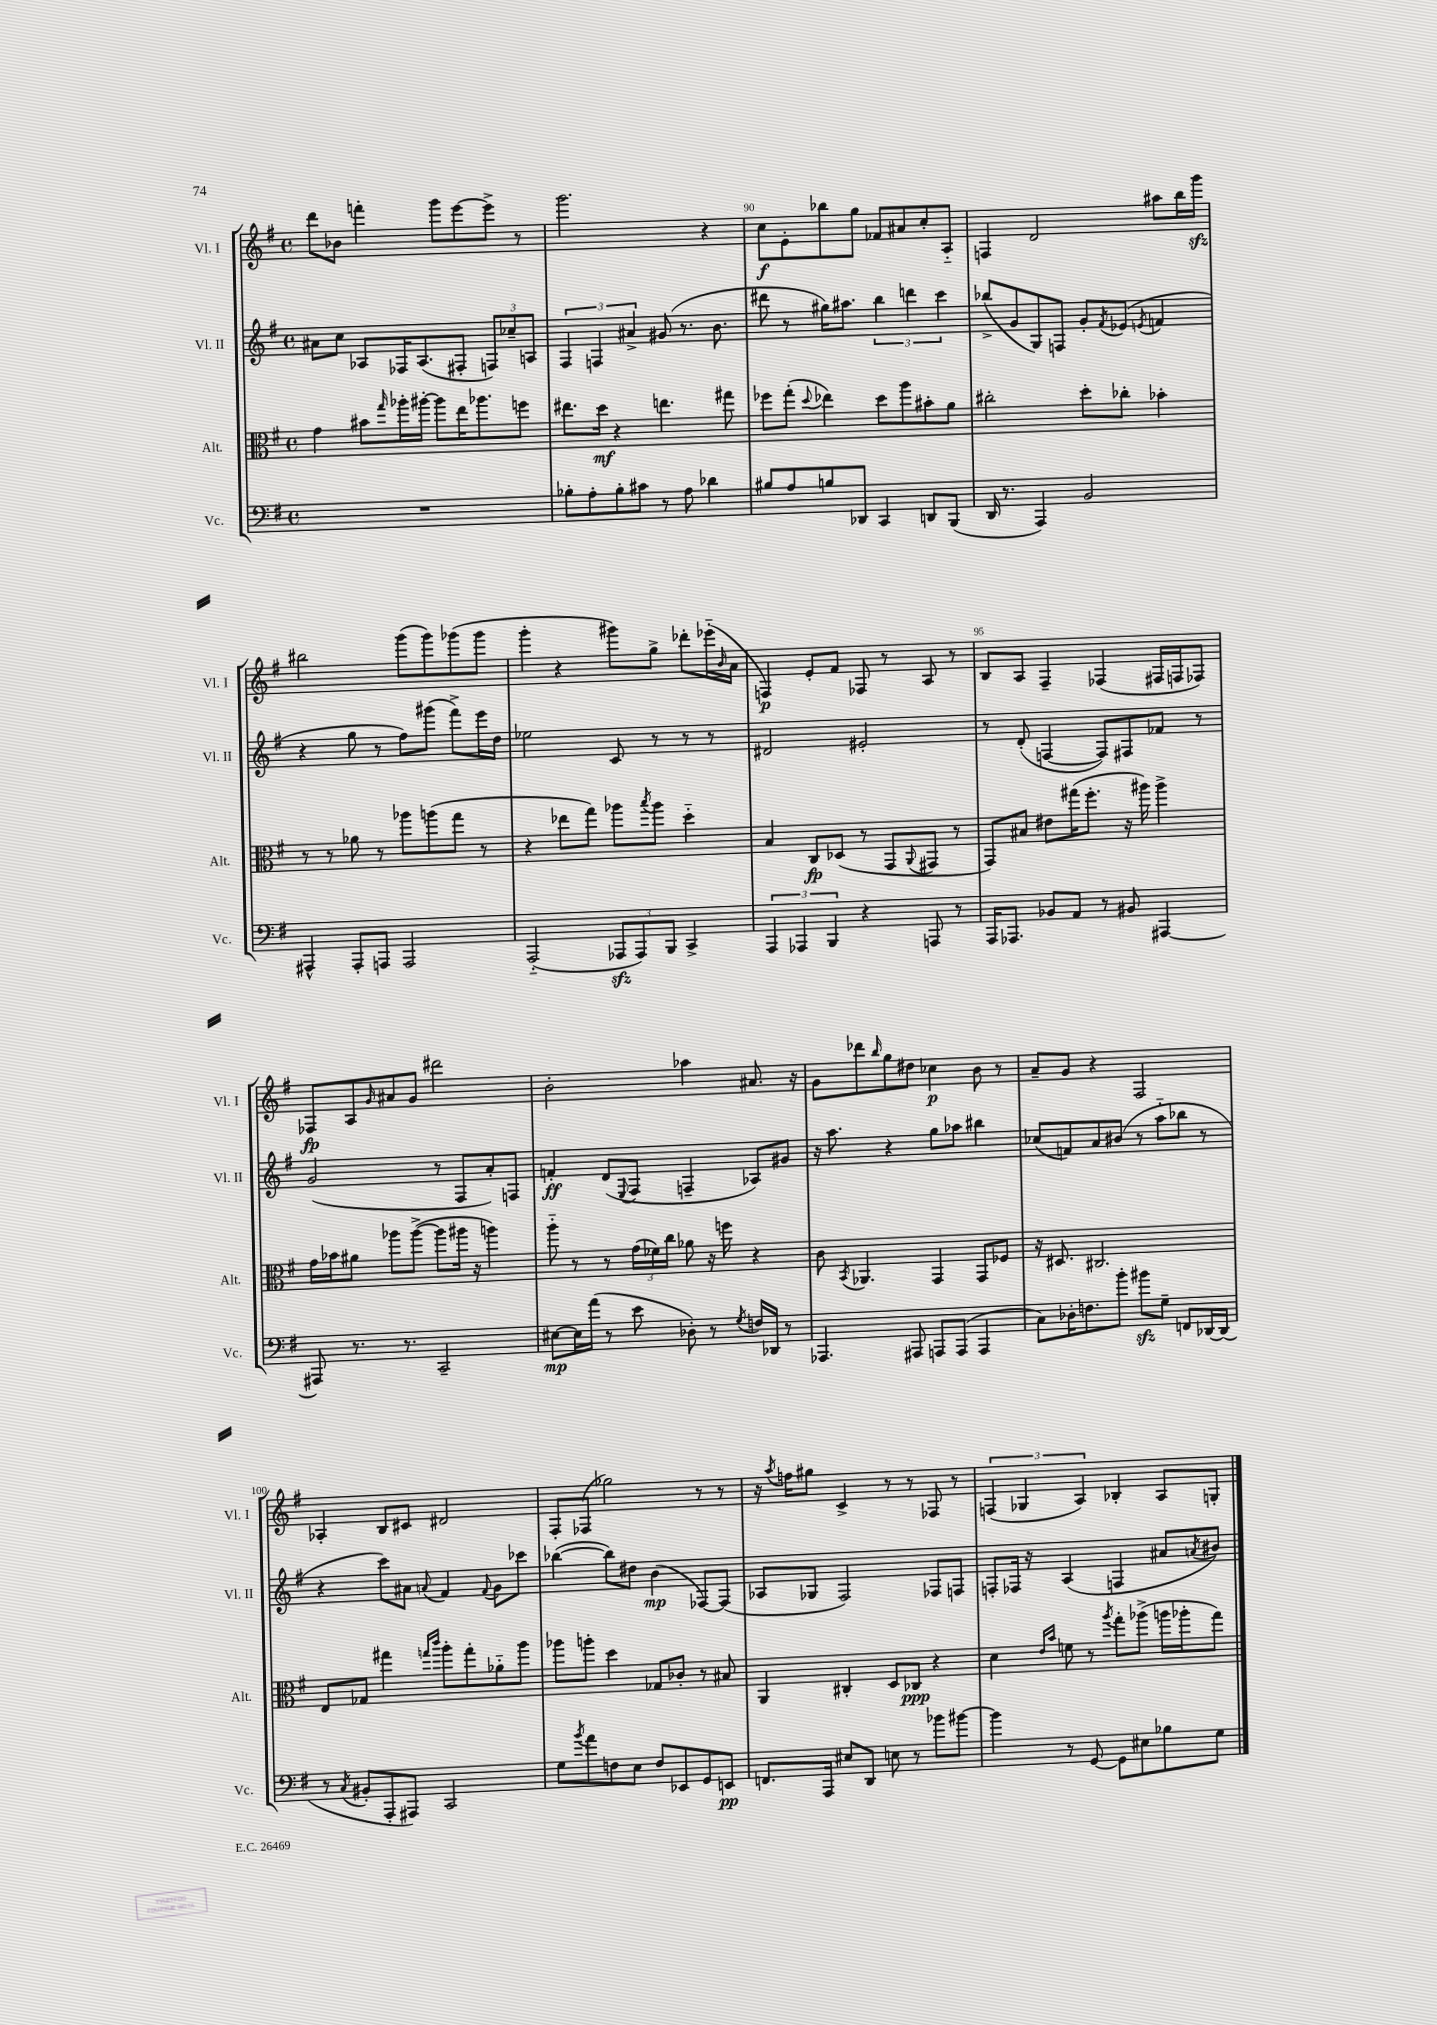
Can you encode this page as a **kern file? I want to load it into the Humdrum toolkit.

**kern	**dynam	**kern	**dynam	**kern	**dynam	**kern	**dynam
*part4	*part4	*part3	*part3	*part2	*part2	*part1	*part1
*staff4	*staff4	*staff3	*staff3	*staff2	*staff2	*staff1	*staff1
*I"Vc.	*	*I"Alt.	*	*I"Vl. II	*	*I"Vl. I	*
*I'Vc.	*	*I'Alt.	*	*I'Vl. II	*	*I'Vl. I	*
*clefF4	*	*clefC3	*	*clefG2	*	*clefG2	*
*k[f#]	*	*k[f#]	*	*k[f#]	*	*k[f#]	*
*M4/4	*	*M4/4	*	*M4/4	*	*M4/4	*
*met(c)	*	*met(c)	*	*met(c)	*	*met(c)	*
=88	=88	=88	=88	=88	=88	=88	=88
1r	.	4g\	.	8a#X\L	.	8ddd\L	.
.	.	.	.	8cc\J	.	8b-X\J	.
.	.	8b#X\L	.	8A-X/L	.	4fffn'\	.
.	.	16qqgg/	.	.	.	.	.
.	.	16aa-X'\L	.	16F-X/K	.	.	.
.	.	[16aa#X'\JJ	.	(8.A-/	.	.	.
.	.	8aa#\L]	.	.	.	8ggg\L	.
.	.	16ee\K	.	8F#X'/J	.	[8eee\	.
.	.	8.aa-X\	.	.	.	.	.
.	.	.	.	12Fn/L)	.	8eee^\J]	.
.	.	.	.	12cc-X~/	.	.	.
.	.	8ffn\J	.	.	.	8r	.
.	.	.	.	12An/J	.	.	.
=89	=89	=89	=89	=89	=89	=89	=89
8B-X'\L	.	8.ee#X\L	.	6F#/	.	2.ggg\	.
8A'\	.	.	.	.	.	.	.
.	.	.	.	6Fn/	.	.	.
.	.	16dd\Jk	mf	.	.	.	.
8B-'\	.	4r	.	.	.	.	.
.	.	.	.	6a#X^/	.	.	.
8c#X\J	.	.	.	.	.	.	.
8r	.	4.een\	.	(8g#X/	.	.	.
8A\	.	.	.	8.r	.	.	.
4d-X\	.	.	.	.	.	4r	.
.	.	.	.	8.b\	.	.	.
.	.	8gg#X\	.	.	.	.	.
=90	=90	=90	=90	=90	=90	=90	=90
8B#X/L	.	8ff-X\L	.	8ddd#X\	.	8cc\L	f
8A/	.	(8gg'\J	.	8r	.	8e'\	.
.	.	8qqdd/	.	.	.	.	.
8Bn/	.	4ee-X\)	.	16gg#X\KL)	.	8bb-X\	.
.	.	.	.	8.aa#X\J	.	.	.
8DD-X/J	.	.	.	.	.	8gg\J	.
4CC/	.	8dd\L	.	6bb\	.	8f-X/L	.
.	.	8aa\	.	.	.	8a#X/	.
.	.	.	.	6dddn\	.	.	.
8DDn/L	.	8b#X'\	.	.	.	8cc'/	.
.	.	.	.	6ccc\	.	.	.
(8BBB/J	.	8a\J	.	.	.	8A/J	.
=91	=91	=91	=91	=91	=91	=91	=91
16DD/	.	2cc#X'\	.	(8bb-X^/L	.	4Fn/	.
8.r	.	.	.	.	.	.	.
.	.	.	.	8g/	.	.	.
4AAA/)	.	.	.	8G/)	.	2d/	.
.	.	.	.	8Fn/J	.	.	.
2BB/	.	8dd'\L	.	8g'/L	.	.	.
.	.	.	.	8qf#/	.	.	.
.	.	8cc-X'\J	.	(8e-X/J	.	.	.
.	.	.	.	8qen/	.	.	.
.	.	4b-X'\	.	4fn/	.	8aa#X\L	.
.	.	.	.	.	.	16bb\L	.
.	.	.	.	.	.	16gggzz\JJ	.
!!LO:LB:g=z
=92	=92	=92	=92	=92	=92	=92	=92
4AAA#X^^/	.	8r	.	4r	.	2bb#X\	.
.	.	8r	.	.	.	.	.
8AAA#'/L	.	8a-X\	.	8gg\	.	.	.
8AAAn/J	.	8r	.	8r	.	.	.
2AAA/	.	8aa-X\L	.	8ff#\L)	.	(8ggg\L	.
.	.	(8aan\	.	(8ggg#X\J	.	8ggg\)	.
.	.	8gg\J	.	8fff#^\L)	.	(8ggg-X\	.
.	.	8r	.	16eee\L	.	8ggg-\J	.
.	.	.	.	16dd\JJ	.	.	.
=93	=93	=93	=93	=93	=93	=93	=93
(2AAA/	.	4r	.	2ee-X\	.	4ggg'\	.
.	.	8ee-X\L	.	.	.	4r	.
.	.	8gg\J)	.	.	.	.	.
12AAA-Xzz/L	.	8aa-X\L	.	8c/	.	8ggg#X\L)	.
12AAA-/)	.	.	.	.	.	.	.
.	.	8qbb/	.	.	.	.	.
.	.	8aa-\J	.	8r	.	8gg^\J	.
12BBB/J	.	.	.	.	.	.	.
4CC^/	.	4dd\	.	8r	.	8ddd-X'\L	.
.	.	.	.	8r	.	(16eee-X\L	.
.	.	.	.	.	.	16qqb/	.
.	.	.	.	.	.	16a\JJ	.
=94	=94	=94	=94	=94	=94	=94	=94
6AAA/	.	4B/	.	2d#X/	.	4Fn/)	p
6AAA-X/	.	.	.	.	.	.	.
.	.	8C/L	fp	.	.	8e'/L	.
6BBB/	.	.	.	.	.	.	.
.	.	(8D-X/J	.	.	.	8f#/J	.
4r	.	8r	.	2e#X'/	.	8F-X/	.
.	.	8GG/L	.	.	.	8r	.
.	.	8qqAA/	.	.	.	.	.
8AAAn/	.	8GG#X/J	.	.	.	8A/	.
8r	.	8r	.	.	.	8r	.
=95	=95	=95	=95	=95	=95	=95	=95
16AAA/KL	.	8GG/L)	.	8r	.	8B/L	.
8.AAA-X/J	.	.	.	.	.	.	.
.	.	8B#X/J	.	(8d'/	.	8A/J	.
8BB-X/L	.	8e#X\L	.	[4Fn/	.	4F#~/	.
8AA/J	.	(16gg#X\K	.	.	.	.	.
.	.	8.ff#'\J	.	.	.	.	.
8r	.	.	.	8F/L])	.	(4F-X/	.
8BB#X/	.	16r	.	8F#X/	.	.	.
.	.	16aa#X\)	.	.	.	.	.
[4AAA#X/	.	4aa#^\	.	8f-X/J	.	16F#X/LL	.
.	.	.	.	.	.	16Fn/J	.
.	.	.	.	8r	.	8F-X/J)	.
!!LO:LB:g=z
=96	=96	=96	=96	=96	=96	=96	=96
8AAA#X/]	.	16g\LL	.	(2g/	.	8F-X/L	fp
.	.	16b-X\J	.	.	.	.	.
8.r	.	8a#X\J	.	.	.	8A/	.
.	.	.	.	.	.	16qqg/	.
.	.	8aa-X\L	.	.	.	8a#X/	.
8.r	.	.	.	.	.	.	.
.	.	([8aa-^\J	.	.	.	8g/J	.
2CC~/	.	8aa-\L]	.	8r	.	2ddd#X\	.
.	.	16aa#X\Jk	.	8F#/L	.	.	.
.	.	16r	.	.	.	.	.
.	.	4aan\)	.	8a'/)	.	.	.
.	.	.	.	8Fn/J	.	.	.
=97	=97	=97	=97	=97	=97	=97	=97
[8E#X\L	mp	8aa\	.	4fn'/	ff	2b'\	.
16E#\L]	.	8r	.	.	.	.	.
(16a\JJ	.	.	.	.	.	.	.
8r	.	8r	.	(8d/L	.	.	.
.	.	.	.	8qqE/	.	.	.
8e\	.	(24g\LL	.	8F#/J	.	.	.
.	.	24f-X\)	.	.	.	.	.
.	.	24cc\JJ	.	.	.	.	.
8D-X'\)	.	8a-X\	.	4Fn~/	.	4aa-X\	.
8r	.	16r	.	.	.	.	.
.	.	16ffn\	.	.	.	.	.
8qG/	.	.	.	.	.	.	.
16Fn/LL	.	4r	.	8A-X/L)	.	8.a#X/	.
16DD-X/JJ	.	.	.	.	.	.	.
8r	.	.	.	8g#X/J	.	.	.
.	.	.	.	.	.	16r	.
=98	=98	=98	=98	=98	=98	=98	=98
4.AAA-X/	.	8c\	.	16r	.	8g\L	.
.	.	.	.	8.aa\	.	.	.
.	.	8qBB/	.	.	.	.	.
.	.	4.AA-X/	.	.	.	8ddd-X\	.
.	.	.	.	.	.	16qqbb/	.
.	.	.	.	4r	.	8gg\	.
8AAA#X/	.	.	.	.	.	8dd#X\J	.
8AAAn/L	.	4GG/	.	8gg\L	.	4cc-X\	p
(8AAA/J	.	.	.	8aa-X\J	.	.	.
4AAA/	.	8GG/L	.	4bb#X\	.	8b\	.
.	.	8F-X/J	.	.	.	8r	.
=99	=99	=99	=99	=99	=99	=99	=99
8C\L)	.	16r	.	(8cc-X/L	.	8a~/L	.
.	.	8.D#X/	.	.	.	.	.
16D-X'\K	.	.	.	8fn/)	.	8g/J	.
8.Fn\	.	.	.	.	.	.	.
.	.	2.C#X/	.	8a/	.	4r	.
8b'\J	.	.	.	(8b#X/J	.	.	.
8b#Xzz\L	.	.	.	8r	.	2F#/	.
8G~\J	.	.	.	8aa\L	.	.	.
8FFn/L	.	.	.	8bb-X\J	.	.	.
[16DD-X/L	.	.	.	8r	.	.	.
(16DD-/JJ]	.	.	.	.	.	.	.
!!LO:LB:g=z
=100	=100	=100	=100	=100	=100	=100	=100
8r	.	8E/L	.	4r	.	4A-X'/	.
8qC/	.	.	.	.	.	.	.
8BB#X'/L	.	8G-X/J	.	.	.	.	.
8AAA'/	.	4gg#X\	.	8ccc\L)	.	8B/L	.
8AAA#X/J)	.	.	.	8a#X\J	.	8c#X/J	.
.	.	16qqggn/LL	.	.	.	.	.
.	.	16qqccc/JJ	.	8qqan/	.	.	.
2CC/	.	8aa'\L	.	4f#/	.	2d#X/	.
.	.	8gg'\	.	.	.	.	.
.	.	.	.	8qqf#/	.	.	.
.	.	8a-X\	.	8g\L	.	.	.
.	.	8aa\J	.	8ccc-X\J	.	.	.
=101	=101	=101	=101	=101	=101	=101	=101
8G\L	.	8aa-X\L	.	([4bb-X\	.	8F#'/L	.
8qb/	.	.	.	.	.	.	.
8a\	.	8aan'\J	.	.	.	(8F-X/J	.
8Fn\	.	4dd\	.	8bb-\L])	.	2gg-X\)	.
8E\J	.	.	.	8dd#X\J	.	.	.
8F/L	.	8G-X/L	.	(4b\	mp	.	.
8EE-X/	.	8c-X'/J	.	.	.	.	.
8GG/	.	8r	.	[8F-X/L)	.	8r	.
8EEn/J	pp	8B#X/	.	(8F-/J]	.	8r	.
=102	=102	=102	=102	=102	=102	=102	=102
8.FFn/L	.	4AA/	.	8A-X/L	.	16r	.
.	.	.	.	.	.	8qaa/	.
.	.	.	.	.	.	16ffn\KL	.
.	.	.	.	8G-X/J	.	8gg#X\J	.
16AAA/Jk	.	.	.	.	.	.	.
8E#X/L	.	4C#X'/	.	2F#/)	.	4c^/	.
8DD/J	.	.	.	.	.	.	.
8En\	.	8D/L	.	.	.	8r	.
8r	.	8C-X/J	ppp	.	.	8r	.
8b-X\L	.	4r	.	8F-X/L	.	8F-X/	.
[8b#X\J	.	.	.	8Fn/J	.	8r	.
=103	=103	=103	=103	=103	=103	=103	=103
4b#\]	.	4d\	.	8Fn'/L	.	(6Fn/	.
.	.	.	.	16F-X/Jk	.	.	.
.	.	.	.	.	.	6G-X/	.
.	.	.	.	16r	.	.	.
.	.	16qqe/LL	.	.	.	.	.
.	.	16qqb/JJ	.	.	.	.	.
8r	.	8fn\	.	(4A/	.	.	.
.	.	.	.	.	.	6A/)	.
[8GG/	.	8r	.	.	.	.	.
.	.	8qaa/	.	.	.	.	.
8GG\L]	.	8gg'\L	.	4Fn/	.	4B-X'/	.
8E#X\	.	(8aa-X^\J	.	.	.	.	.
8B-X\	.	16aan\LL	.	8a#X/L	.	8A/L	.
.	.	16aa-X'\J	.	.	.	.	.
.	.	.	.	8qan/	.	.	.
8G\J	.	8gg\J)	.	8b#X/J)	.	8Gn'/J	.
==	==	==	==	==	==	==	==
*-	*-	*-	*-	*-	*-	*-	*-
